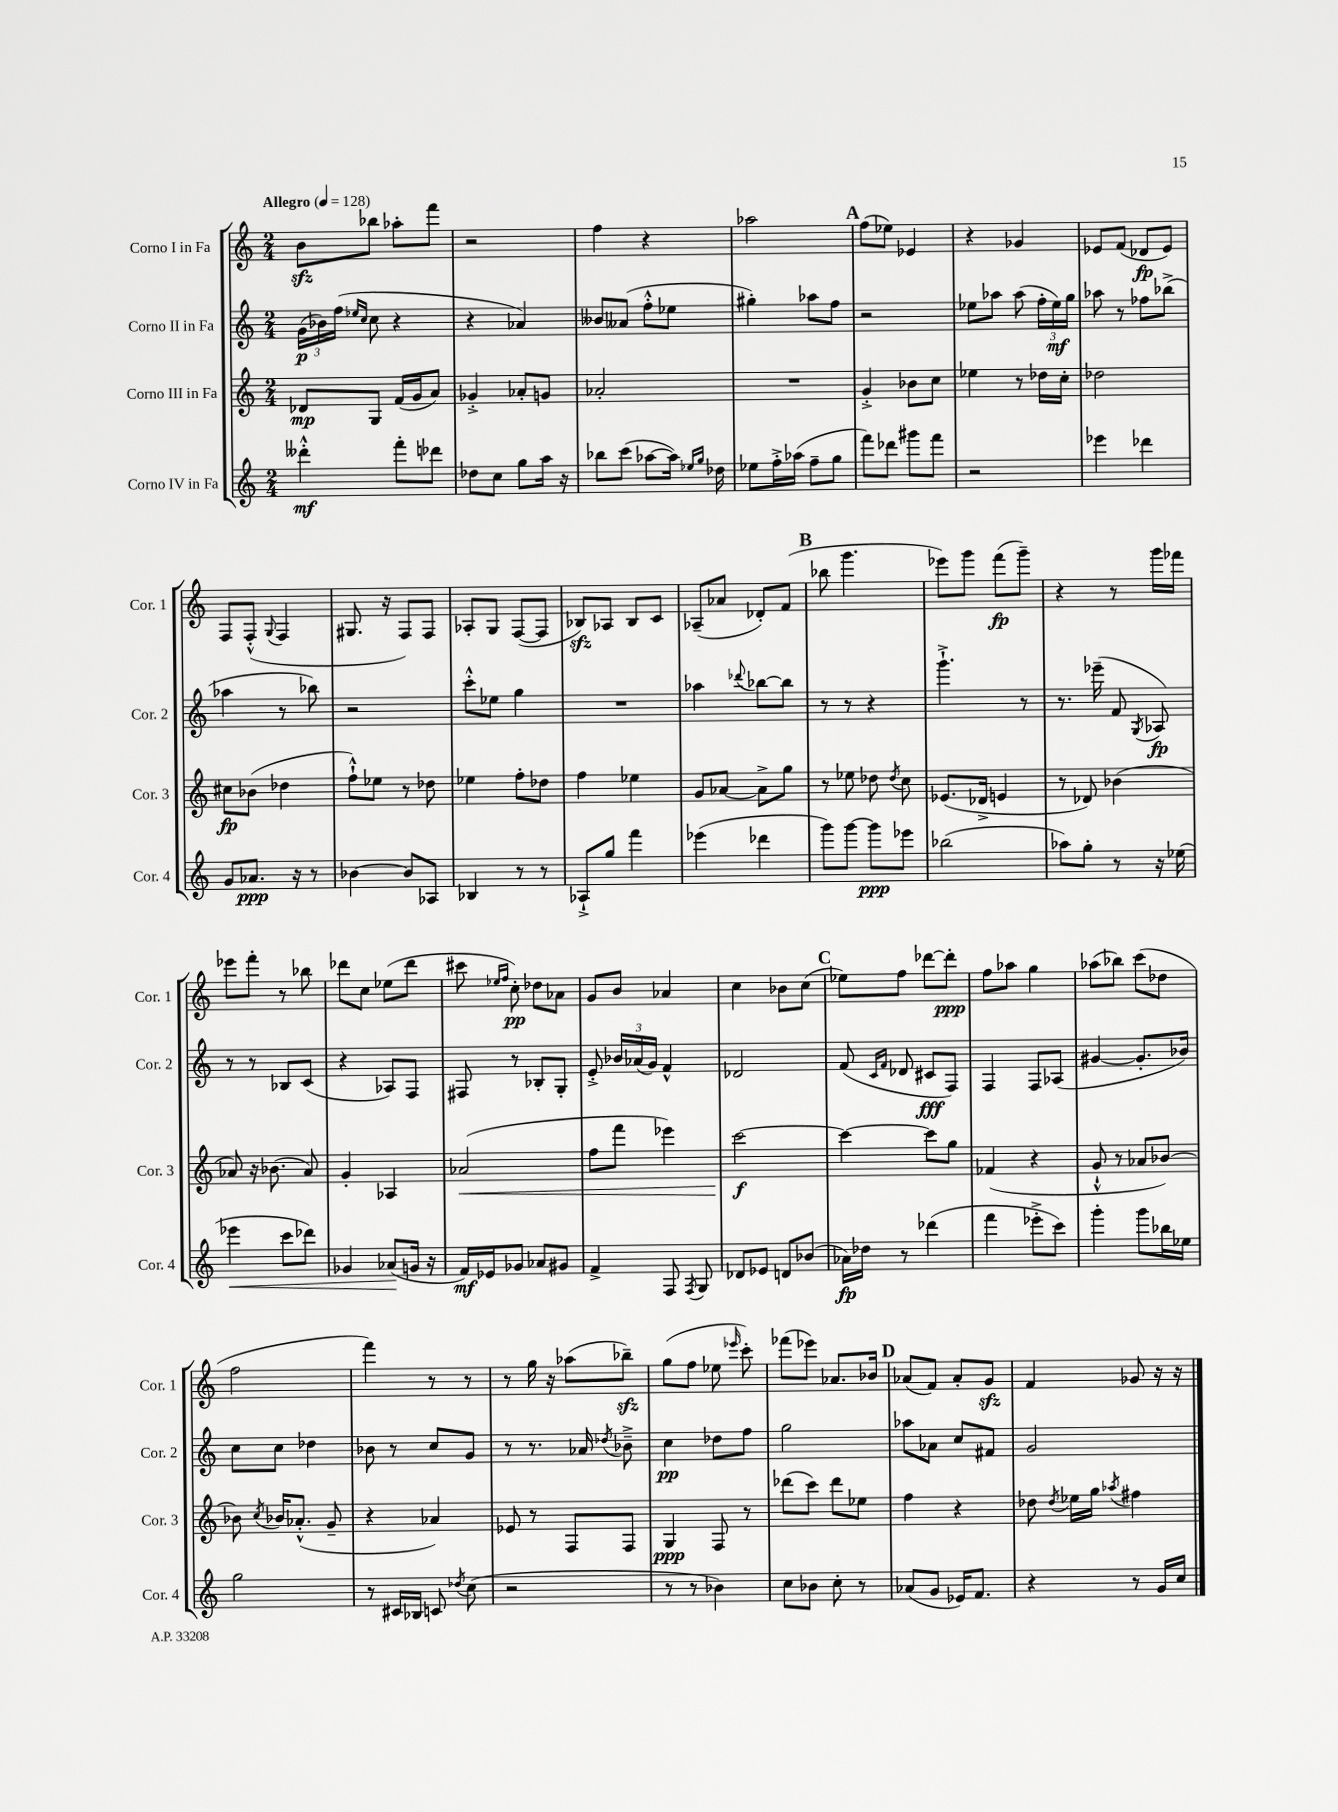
<<
\new StaffGroup <<
\new Staff = "s0" \with { instrumentName = "Corno I in Fa" shortInstrumentName = "Cor. 1" } {
    \clef treble \key c \major \numericTimeSignature \time 2/4 \tempo "Allegro" 4 = 128
    \autoBeamOff b'8[\sfz bes''8] aes''8[-. f'''8] |
    r2 |
    f''4 r4 |
    aes''2 |
    \mark \markup { \bold "A" } f''8[( ees''8]) ees'4 |
    r4 ges'4 |
    ees'8[ f'8]( des'8[\fp ees'8]) |
    f8[ f8]-.-^( \appoggiatura { g8 } f4 |
    gis8. r16 f8[) f8] |
    aes8[-. g8] f8[~( f8] |
    bes8[\sfz) aes8] bes8[ c'8] |
    aes8[--( aes'8] des'8[-.) f'8]( |
    \mark \markup { \bold "B" } bes''8 g'''4. |
    ees'''8[) g'''8] f'''8[\fp( g'''8]--) |
    r4 r8 g'''16[ fes'''16] |
    ees'''8[ f'''8]-. r8 bes''8 |
    des'''8[ c''8] ees''8[( des'''8] |
    cis'''8 \grace { ees''16[ f''16] } c''8-.\pp) des''8[ aes'8] |
    g'8[ b'8] aes'4 |
    c''4 bes'8[ c''8]( |
    \mark \markup { \bold "C" } ees''8[) f''8] des'''8[~ des'''8]-.\ppp |
    f''8[ aes''8] g''4 |
    aes''8[( bes''8]) c'''8[( des''8] |
    f''2 |
    f'''4) r8 r8 |
    r8 g''16 r16 aes''8[( bes''8]--\sfz) |
    g''8[( f''8] ees''8 \grace { ees'''16 } c'''8-.) |
    fes'''8[( ees'''8]) aes'8.[ bes'16] |
    \mark \markup { \bold "D" } aes'8[( f'8]) aes'8[-. g'8]\sfz |
    f'4 ges'8 r16 r16 \bar "|." |
}
\new Staff = "s1" \with { instrumentName = "Corno II in Fa" shortInstrumentName = "Cor. 2" } {
    \clef treble \key c \major \numericTimeSignature \time 2/4
    \autoBeamOff \tuplet 3/2 { g'16[\p( bes'16) f''16]( } \grace { ees''16[ c''16] } c''8 r4 |
    r4 aes'4) |
    beses'8[ aeses'8]( f''8[-.-^ ees''8] |
    gis''4-.) aes''8[ f''8] |
    \mark \markup { \bold "A" } r2 |
    ees''8[ aes''8] aes''8( \tuplet 3/2 { f''16[-. ees''16\mf) g''16] } |
    aes''8 r8 fes''8[ bes''8]->( |
    aes''4 r8 bes''8) |
    r2 |
    c'''8[-.-^ ees''8] g''4 |
    R2 |
    aes''4 \appoggiatura { des'''8 } bes''8[~ bes''8] |
    \mark \markup { \bold "B" } r8 r8 r4 |
    g'''4.-!-> r8 |
    r8. ees'''16--( f'8 \acciaccatura { g8 } aes8\fp) |
    r8 r8 bes8[ c'8]( |
    r4 aes8[) f8] |
    fis8 r8 bes8[-. g8]-. |
    e'8-.-> \tuplet 3/2 { bes'16[ aes'16( g'16]) } f'4-^ |
    des'2 |
    \mark \markup { \bold "C" } f'8( \grace { c'16[ f'16] } des'8 cis'8[\fff f8]) |
    f4 f8[ aes8]( |
    gis'4~ gis'8.[-. bes'16]) |
    c''8[ c''8] des''4 |
    bes'8 r8 c''8[ g'8] |
    r8 r8. aes'16 \acciaccatura { des''8 } bes'8---> |
    c''4\pp des''8[ f''8] |
    g''2 |
    \mark \markup { \bold "D" } aes''8[ aes'8] c''8[ fis'8] |
    g'2 \bar "|." |
}
\new Staff = "s2" \with { instrumentName = "Corno III in Fa" shortInstrumentName = "Cor. 3" } {
    \clef treble \key c \major \numericTimeSignature \time 2/4
    \autoBeamOff des'8[\mp g8] f'16[( g'16 a'8]) |
    ges'4-.-> aes'8[-. g'8] |
    aes'2-. |
    R2 |
    \mark \markup { \bold "A" } g'4-.-> bes'8[ c''8] |
    ees''4 r8 des''16[ c''16]-. |
    des''2 |
    cis''8[\fp bes'8]( des''4 |
    f''8[-!-^) ees''8] r8 des''8 |
    ees''4 f''8[-. des''8] |
    f''4 ees''4 |
    g'8[ aes'8]~ aes'8[-> g''8] |
    \mark \markup { \bold "B" } r8 ees''8 des''8 \acciaccatura { des''8 } c''8 |
    ees'8.[( des'16]-> e'4 |
    r8 des'8) bes'4( |
    aes'8) r16 bes'8.( aes'8) |
    g'4-. aes4 |
    aes'2\<( |
    f''8[ f'''8] ees'''4) |
    c'''2~\f\! |
    \mark \markup { \bold "C" } c'''4~ c'''8[ g''8] |
    fes'4( r4 |
    g'8-!-^ r8 aes'8[ bes'8]~) |
    bes'8 \acciaccatura { c''8 } bes'16[ aes'8.]-.-^( g'8-- |
    r4 aes'4) |
    ees'8 r8 f8[ f8] |
    g4\ppp f8 r8 |
    des'''8[( c'''8]) des'''8[ ees''8] |
    \mark \markup { \bold "D" } f''4 r4 |
    des''8 \acciaccatura { des''8 } ees''16[ g''16] \acciaccatura { aes''8 } fis''4 \bar "|." |
}
\new Staff = "s3" \with { instrumentName = "Corno IV in Fa" shortInstrumentName = "Cor. 4" } {
    \clef treble \key c \major \numericTimeSignature \time 2/4
    \autoBeamOff deses'''4-.-^\mf f'''8[-. des'''8] |
    des''8[ c''8] g''8[ a''16] r16 |
    bes''8[ c'''8]( aes''8[~ aes''16]) \grace { ees''16[ g''16] } des''16 |
    ees''8[ f''16-.-> aes''16]( f''8[-- g''8] |
    \mark \markup { \bold "A" } f'''8[) des'''8] gis'''8[ f'''8] |
    r2 |
    ees'''4 des'''4 |
    g'8[ aes'8.]\ppp r16 r8 |
    bes'4~ bes'8[ aes8] |
    bes4 r8 r8 |
    aes8[-!-> g''8] f'''4 |
    ees'''4( des'''4 |
    \mark \markup { \bold "B" } g'''8[) g'''8]~ g'''8[\ppp ees'''8] |
    bes''2( |
    aes''8[) g''8]-. r8 r16 ees''16( |
    ees'''4\< c'''8[ des'''8]) |
    ges'4 aes'8[\!( g'16] r16 |
    f'16[\mf) ees'16 ges'8] aes'8[ gis'8] |
    f'4-> f8 \acciaccatura { f8 } g8 |
    des'8[ ees'8] d'8[ bes'8]( |
    \mark \markup { \bold "C" } aes'16[\fp) des''16] r8 des'''4( |
    f'''4 ees'''8[-.-> c'''8]) |
    g'''4-. g'''8[ bes''16 ees''16] |
    g''2 |
    r8 cis'16[ bes16] c'8 \acciaccatura { des''8 } c''8( |
    r2 |
    r8 r8 bes'4) |
    c''8[ bes'8] c''8-. r8 |
    \mark \markup { \bold "D" } aes'8[( g'8] ees'16[) f'8.] |
    r4 r8 g'16[ c''16] \bar "|." |
}
>>
>>
\layout { \context { \Score \remove "Bar_number_engraver" } }
